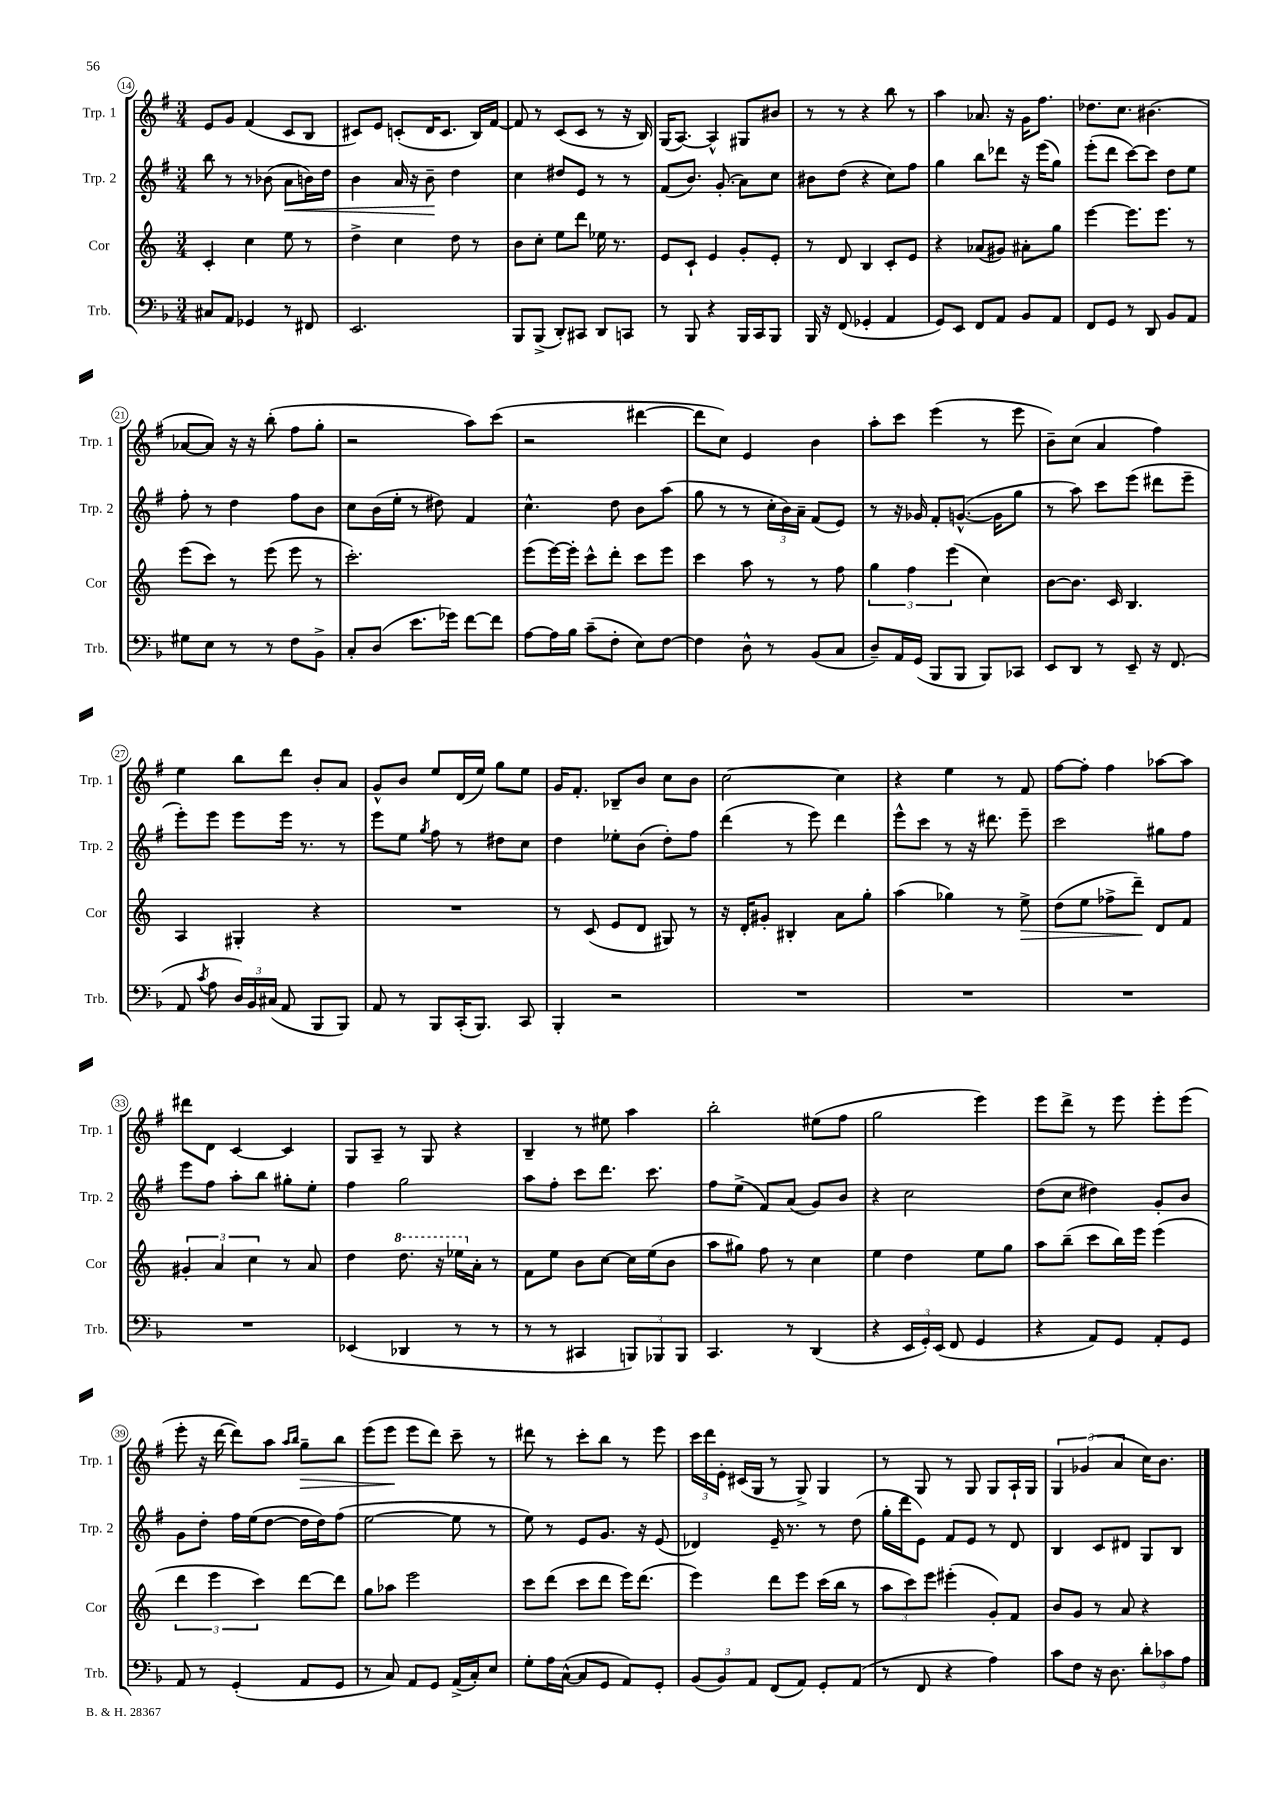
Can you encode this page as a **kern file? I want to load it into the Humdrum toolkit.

**kern	**kern	**kern	**kern
*staff4	*staff3	*staff2	*staff1
*clefF4	*clefG2	*clefG2	*clefG2
*k[b-]	*k[]	*k[f#]	*k[f#]
*M3/4	*M3/4	*M3/4	*M3/4
8C#	4c'	8bb	8e
8AA	.	8r	8g
4GG-	4cc	8r	(4f#
.	.	(8b-	.
8r	8ee	8a	8c
8FF#	8r	16b)	8B
.	.	16dd	.
=	=	=	=
2.EE	4dd^	4b	8c#)
.	.	.	8e
.	4cc	16a	(8c'
.	.	16r	.
.	.	8b~	16d
.	.	.	8.c
.	8dd	4dd	.
.	8r	.	16B)
.	.	.	[16f#
=	=	=	=
8BBB-	8b	4cc	8f#]
(8BBB-^	8cc'	.	8r
8DD')	8ee	8dd#	(8c
8CC#	8ddd	8e	8c
8DD	16ee-	8r	8r
.	8.r	.	.
8CC	.	8r	16r
.	.	.	16B)
=	=	=	=
8r	8e	(8f#	(16G
.	.	.	[8.A)
8BBB-	8c`	8.b)	.
4r	4e	.	4A^^]
.	.	(8.g'	.
16BBB-	8g'	8a)	8G#
16CC	.	.	.
8BBB-	8e'	8cc	8b#
=	=	=	=
16BBB-	8r	8b#	8r
16r	.	.	.
(8FF	8d	(8dd	8r
4GG-'	4B	4r	4r
4AA	8c'	8cc)	8bb
.	8e	8ff#	8r
=	=	=	=
8GG)	4r	4gg	4aa
8EE	.	.	.
8FF	(8a-	8bb	8.a-
8AA	8g#)	8ddd-	.
.	.	.	16r
8BB-	8a#'	16r	16g
.	.	(16eee	8.ff#
8AA	8gg	8gg)	.
=	=	=	=
8FF	[4eee	(8eee'	8.dd-
8GG	.	8ddd	.
.	.	.	8.cc
8r	8.eee]	[8ccc)	.
8DD	.	8ccc]	(4.b#
.	8.eee	.	.
8BB-	.	8dd	.
8AA	8r	8ee	.
=	=	=	=
8G#	(8eee	8ff#'	[8a-
8E	8ccc)	8r	8a-])
8r	8r	4dd	16r
.	.	.	16r
8r	(8eee	.	(8bb'
8F	8eee	8ff#	8ff#
8BB-^	8r	8b	8gg'
=	=	=	=
8C'	2.ccc')	8cc	2r
(8D	.	(16b	.
.	.	16ee'	.
8.e	.	8r	.
.	.	8dd#)	.
16g-)	.	.	.
[8f	.	4f#	8aa)
8f]	.	.	(8ccc
=	=	=	=
[8A	(8eee	4.cc^^	2r
16A]	[16eee)	.	.
16B-	16eee']	.	.
(8c~	8ccc^^	.	.
8F'	8ddd'	8dd	.
8E)	8ccc	8b	[4ddd#
[8F	8eee	(8aa	.
=	=	=	=
4F]	4ccc	8gg	8ddd#]
.	.	8r	8cc)
8D^^	8aa	8r	4e
8r	8r	24cc'	.
.	.	24b)	.
.	.	24a~	.
(8BB-	8r	(8f#	4b
8C	8ff	8e)	.
=	=	=	=
8D~)	6gg	8r	8aa'
16AA	.	16r	8ccc
.	6ff	.	.
(16GG	.	16g-	.
8BBB-	.	8f#'	(4eee
.	(6eee	.	.
8BBB-	.	([8.g^^	.
8BBB-)	4cc)	.	8r
.	.	16g]	.
8CC-	.	8gg	8eee
=	=	=	=
8EE	[8b	8r	8b~)
8DD	8.b]	8aa)	(8cc
8r	.	8ccc	4a
.	16c	.	.
8EE~	4.B	(8eee	.
16r	.	8ddd#	4ff#)
(8.FF	.	.	.
.	.	8eee~	.
=	=	=	=
8AA	4A	8eee')	4ee
8qc	.	.	.
8A	.	8eee	.
24D)	4G#'	8eee	8bb
24BB-	.	.	.
(24C#	.	.	.
8AA	.	16eee	8ddd
.	.	8.r	.
8BBB-	4r	.	8b'
8BBB-)	.	8r	8a
=	=	=	=
8AA	2.r	8eee	8g^^
8r	.	8ee	8b
.	.	8qgg	.
8BBB-	.	8ff#	8ee
(16CC'	.	8r	(16d
8.BBB-)	.	.	16ee)
.	.	8dd#	8gg
8CC	.	8cc	8ee
=	=	=	=
4BBB-'	8r	4dd	16g
.	.	.	8.f#'
.	(8c	.	.
2r	8e	8ee-'	8B-~
.	8d	(8b	8b
.	8G#)	8dd')	8cc
.	8r	8ff#	8b
=	=	=	=
2.r	16r	(4ddd	[2cc
.	16d'	.	.
.	8g#'	.	.
.	4B#'	8r	.
.	.	8eee)	.
.	8a	4ddd	4cc]
.	8gg'	.	.
=	=	=	=
2.r	(4aa	8eee^^	4r
.	.	8ccc	.
.	4gg-)	8r	4ee
.	.	16r	.
.	.	8.ddd#	.
.	8r	.	8r
.	8ee^	8eee~	8f#
=	=	=	=
2.r	(8dd	2ccc	[8ff#
.	8ee	.	8ff#']
.	8ff-^	.	4ff#
.	8ddd~)	.	.
.	8d	8gg#	[8aa-
.	8f	8ff#	8aa-]
=	=	=	=
2.r	6g#'	8eee	8ddd#
.	.	8ff#	8d
.	6a	.	.
.	.	8aa'	[4c
.	6cc	.	.
.	.	8bb	.
.	8r	8gg#'	4c]
.	8a	8ee'	.
=	=	=	=
(4EE-	4dd	4ff#	8G
.	.	.	8A~
4DD-	8.ddd	2gg	8r
.	.	.	8G
.	16r	.	.
8r	16eee-	.	4r
.	16a'	.	.
8r	8r	.	.
=	=	=	=
8r	8f	8aa	4B~
8r	8ee	8ff#'	.
4CC#	8b	8ccc	8r
.	[8cc	8.ddd	8ee#
12BBB)	16cc]	.	4aa
.	(16ee	8.ccc	.
12BBB-	.	.	.
.	8b	.	.
12BBB-	.	.	.
=	=	=	=
4.CC	8aa	8ff#	2bb'
.	8gg#)	(8ee^	.
.	8ff	8f#)	.
8r	8r	(8a	.
(4DD	4cc	8g)	(8ee#
.	.	8b	8ff#
=	=	=	=
4r	4ee	4r	2gg
24EE	4dd	2cc	.
24GG')	.	.	.
(24EE	.	.	.
8FF	.	.	.
4GG	8ee	.	4eee)
.	8gg	.	.
=	=	=	=
4r	8aa	(8dd	8eee
.	(8bb~	8cc	8ddd^
8AA)	8ccc	4dd#)	8r
8GG	16bb)	.	8eee
.	16eee	.	.
8AA'	(4eee	8g'	8eee'
8GG	.	8b	(8eee
=	=	=	=
8AA	6ddd	8g	8eee'
8r	.	8dd'	16r
.	6eee	.	.
.	.	.	[16ddd
(4GG'	.	16ff#	8ddd])
.	.	(16ee	.
.	6ccc)	.	.
.	.	[8dd	8aa
.	.	.	16qqaa
.	.	.	16qqbb
8AA	[8ddd	16dd]	8gg~
.	.	16dd)	.
8GG	8ddd]	(8ff#	8bb
=	=	=	=
8r	8gg	[2ee	(8eee
8C)	8aa-	.	8eee
8AA	2eee	.	8eee
8GG	.	.	8ddd)
(16AA^	.	8ee]	8ccc~
16C')	.	.	.
8E	.	8r	8r
=	=	=	=
8G'	8ccc	8ee)	8ddd#
16A	(8ddd	8r	8r
([16C^^	.	.	.
8C]	8ccc	8e	8ccc'
8GG	8ddd	8.g	8bb
8AA)	16eee)	.	8r
.	(8.ddd	16r	.
8GG'	.	(8e	8eee
=	=	=	=
(12BB-	4eee)	4d-)	24ccc
.	.	.	24ddd
12BB-)	.	.	24e'
.	.	.	(16c#
12AA	.	.	.
.	.	.	16G
(8FF	8ddd	16e~	8r
.	.	8.r	.
8AA)	8eee	.	8G^)
8GG'	(16ccc	8r	4G
.	16bb	.	.
(8AA	8r	(8dd	.
=	=	=	=
8r	12aa	16gg'	8r
.	.	16ddd	.
.	12ccc)	.	.
8FF	.	8e)	8G
.	12eee	.	.
4r	(4eee#'	8f#	8r
.	.	8e	8G
4A)	8g')	8r	8G
.	8f	8d	16A`
.	.	.	16G
=	=	=	=
8c	8b	4B	6G
8F	8g	.	.
.	.	.	(6g-
16r	8r	8c	.
8.D	.	.	.
.	.	.	6a
.	8a	8d#	.
12d'	4r	8G	16cc)
.	.	.	8.b
12c-	.	.	.
.	.	8B	.
12A	.	.	.
==	==	==	==
*-	*-	*-	*-
